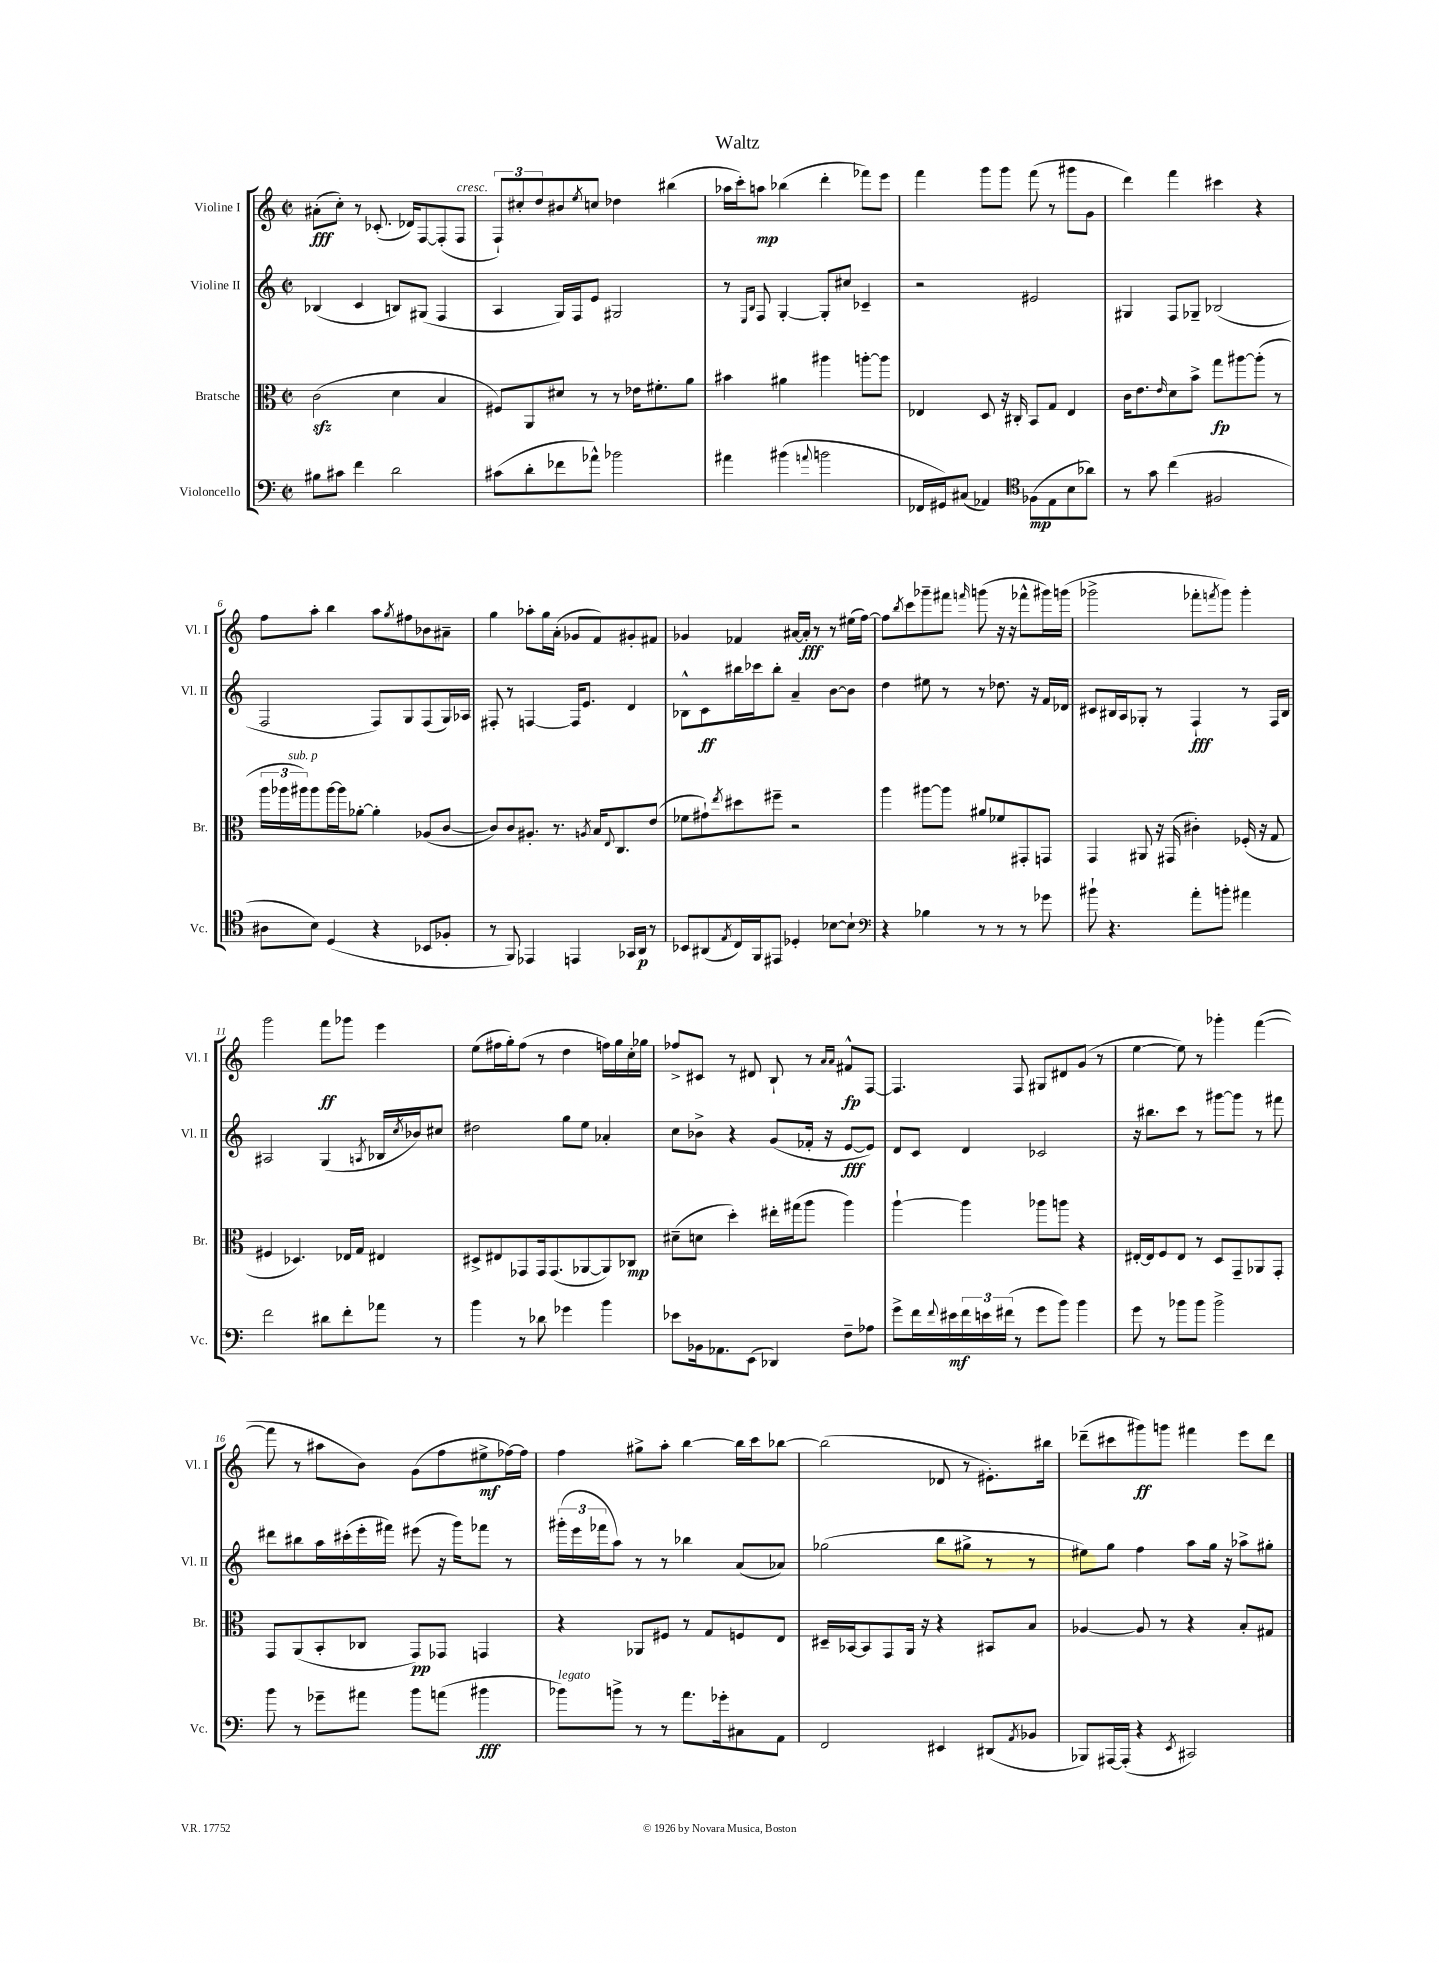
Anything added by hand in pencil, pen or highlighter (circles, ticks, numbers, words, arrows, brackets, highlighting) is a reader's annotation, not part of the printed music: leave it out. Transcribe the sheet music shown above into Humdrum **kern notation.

**kern	**kern	**kern	**kern
*staff4	*staff3	*staff2	*staff1
*clefF4	*clefC3	*clefG2	*clefG2
*k[]	*k[]	*k[]	*k[]
*M2/2	*M2/2	*M2/2	*M2/2
*met(c|)	*met(c|)	*met(c|)	*met(c|)
8B#	(2c	(4B-	(8a#'
8c#	.	.	8cc')
4f	.	4c	8r
.	.	.	(8.c-'
2d	4d	8B)	.
.	.	.	16d-)
.	.	(8G#	[8F
.	4B	4F	(8F']
.	.	.	8F
=	=	=	=
(8c#	8F#)	4A	12F`)
.	.	.	12cc#'
8d'	8AA	.	.
.	.	.	12dd
8f-	8d#	16G)	8b#
.	.	16F	.
.	.	.	8qee
8a-^^)	8r	8e	8cc
2b-	8r	2G#	4dd-
.	16e-	.	.
.	8.f#'	.	.
.	.	.	(4bb#
.	8a	.	.
=	=	=	=
4a#	4b#	8r	16aa-
.	.	.	16ccc')
.	.	16qqE	.
.	.	16qqB	.
.	.	8F	8aa
(4b#	4a#	[4G'	(4bb-
8qqa	.	.	.
2b	4aa#	8G']	4ddd'
.	.	8cc#	.
.	[8aa'	4c-~	8fff-)
.	8aa]	.	8eee
=	=	=	=
16FF-	4E-	2r	4fff
16GG#)	.	.	.
(8C#	.	.	.
4AA-)	8D	.	8ggg
.	16r	.	8ggg
.	16C#'	.	.
*clefC4	*	*	*
(8F-	8BB	2e#	(8fff
8E	8G	.	8r
8B	4E-	.	8ggg#
8a-)	.	.	8g
=	=	=	=
8r	16c	4G#	4ddd)
.	8.e	.	.
8g	.	.	.
.	16qqe	.	.
(4cc	8d	8F	4fff
.	8b^	8G-~	.
2F#	8gg	(2B-	4ccc#
.	[8aa#	.	.
.	(8aa#']	.	4r
.	8r	.	.
=	=	=	=
8A#	24aa	2F	8ff
.	24aa-	.	.
.	24aa#)	.	.
8B)	8aa#	.	8aa'
(4D	[16aa#	.	4bb
.	16aa#]	.	.
.	[8a-'	.	.
4r	4a-']	8F)	8aa
.	.	.	8qgg
.	.	8G	8ff#
8BB-	(8A-	(8F	8b-
8F-'	[8c	16G)	8a#~
.	.	16A-	.
=	=	=	=
8r	8c])	8F#'	4gg
8FF)	8c	8r	.
4EE-	8.A#'	[4F	8aa-'
.	.	.	16gg
.	8.r	.	(16a'
4EE	.	16F]	8g-
.	.	8.e	.
.	8qA	.	.
.	16B	.	8f)
.	8qqE	.	.
.	8.C	.	.
16GG-	.	4d	8g#'
16AA	.	.	.
8r	(8e	.	8f#
=	=	=	=
8BB-	8f-	8B-^^	4g-
(8AA#	8g#`)	8c	.
8qE	8qee	.	.
16C)	8dd#	16bb#	4f-
16FF	.	16ccc-	.
8EE#	8ff#~	8bb#'	.
4D-'	2r	4a~	[16a#
.	.	.	16a#']
.	.	.	8r
[8B-	.	[8b	8r
8B-`]	.	8b]	(16ee#
.	.	.	[16ff)
=	=	=	=
*clefF4	*	*	*
4r	4aa	4dd	8ff]
.	.	.	8qbb
.	.	.	8ccc
4B-	[8aa#	8ee#	8ggg-~
.	8aa#]	8r	8fff#
.	.	.	16qqfff
8r	8a#	8r	(8ggg
8r	8f-	8.dd-	16r
.	.	.	16r
8r	8GG#'	.	8fff-^^
.	.	16r	.
8g-	8GG	16f	16ggg#)
.	.	16d-	(16ggg
=	=	=	=
8b#`	4GG	8c#	2ggg-^
4.r	.	16B#	.
.	.	16A	.
.	8AA#	8G-'	.
.	16r	8r	.
.	(16GG#	.	.
8a'	4c#')	4F`	8fff-'
.	.	.	8qfff
8b'	.	.	8ggg-)
4a#	(16F-'	8r	4ggg-'
.	16r	.	.
.	8G	16F	.
.	.	16B#	.
=	=	=	=
2f	4F#	2A#	2ggg
.	4.D-)	.	.
8d#	.	(4G	8fff
8f'	16E-	.	8ggg-
.	16G	.	.
.	.	8qA	.
8a-	4E#	16B-	4eee
.	.	8qcc	.
.	.	16b-)	.
8r	.	8cc#	.
=	=	=	=
4b	8D#^	2dd#	(8ee
.	8E#	.	16ff#
.	.	.	16gg')
8r	8GG-	.	(8ff#
8d-	16GG-	.	8r
.	(8.GG-	.	.
4g-	.	8gg	4dd
.	[8AA-	8ee	.
4b	8AA-])	4a-'	16ff)
.	.	.	16gg
.	8C-	.	16cc'
.	.	.	16gg-
=	=	=	=
8e-	(8d#~	8cc	8ff-^
16BB-	8d	8b-^	8c#
8.AA-	.	.	.
.	4dd')	4r	8r
(8EE	.	.	8d#
4DD-)	16ee#'	(8g	8B`
.	(16gg#	.	.
.	8aa	16f-'	8r
.	.	16r	.
.	.	.	16qqa
.	.	.	16qqa
8F~	4aa)	[8e	8f#^^
8A-	.	8e])	[8F
=	=	=	=
8g^	[4aa`	8d	4.F]
16f	.	8c	.
8qqf	.	.	.
16e#	.	.	.
24f	4aa]	4d	.
24e	.	.	.
(24f#	.	.	.
8r	.	.	8F
8g	8aa-	2c-	8G#
8b)	8aa	.	8d#
4b	4r	.	(8g
.	.	.	8r
=	=	=	=
8g	[16E#'	16r	[4ee
.	16E#]	8.bb#	.
8r	8F	.	.
8b-	8E#	8ccc	8ee])
8b-	8r	8r	8r
2b-^	8D	[8ggg#	4ggg-'
.	8GG~	8ggg#]	.
.	8AA-	8r	([4fff
.	8GG'	8fff#	.
=	=	=	=
8b	8GG	8ddd#	8fff]
8r	(8AA	8bb#	8r
8g-~	8BB'	16aa	8aa#
.	.	(16ccc#'	.
8a#	8C-	16eee'	8b)
.	.	16fff#)	.
8b	8GG)	(8eee#	(8g
(8a	8GG-	16r	8ff
.	.	16ggg)	.
4b#	4GG	8fff-	8ee#^
.	.	8r	[16ff-)
.	.	.	16ff-]
=	=	=	=
8b-)	4r	(24ggg#'	4ff
.	.	24eee	.
.	.	24fff-	.
8b^	.	8aa)	.
8r	8AA-	8r	8gg#^
8r	8F#	8r	8aa'
8.a	8r	4bb-	[4bb
.	8G	.	.
16g-'	.	.	.
8C#	8F	(8a	16bb]
.	.	.	16ccc
8AA	8E	8a-)	[8bb-
=	=	=	=
2FF	16D#~	(2gg-	(2bb-]
.	[16BB-	.	.
.	8BB-]	.	.
.	8GG	.	.
.	16AA	.	.
.	16r	.	.
4EE#	4r	8bb	8d-
.	.	8gg#^	8r
(8DD#	8BB#	8r	8.e#')
8qAA	.	.	.
8BB-	8B	8r	.
.	.	.	16bb#
=	=	=	=
8BBB-)	[4A-	8ee#)	(8ddd-~
[16AAA#	.	8gg	8ccc#
(16AAA#']	.	.	.
4r	8A-]	4ff	8ggg#)
.	8r	.	8ggg
8qEE	.	.	.
2CC#)	4r	8aa	4fff#
.	.	16gg	.
.	.	16r	.
.	8B'	8aa-^	8eee
.	8G#	8gg#'	8ddd-
==	==	==	==
*-	*-	*-	*-
